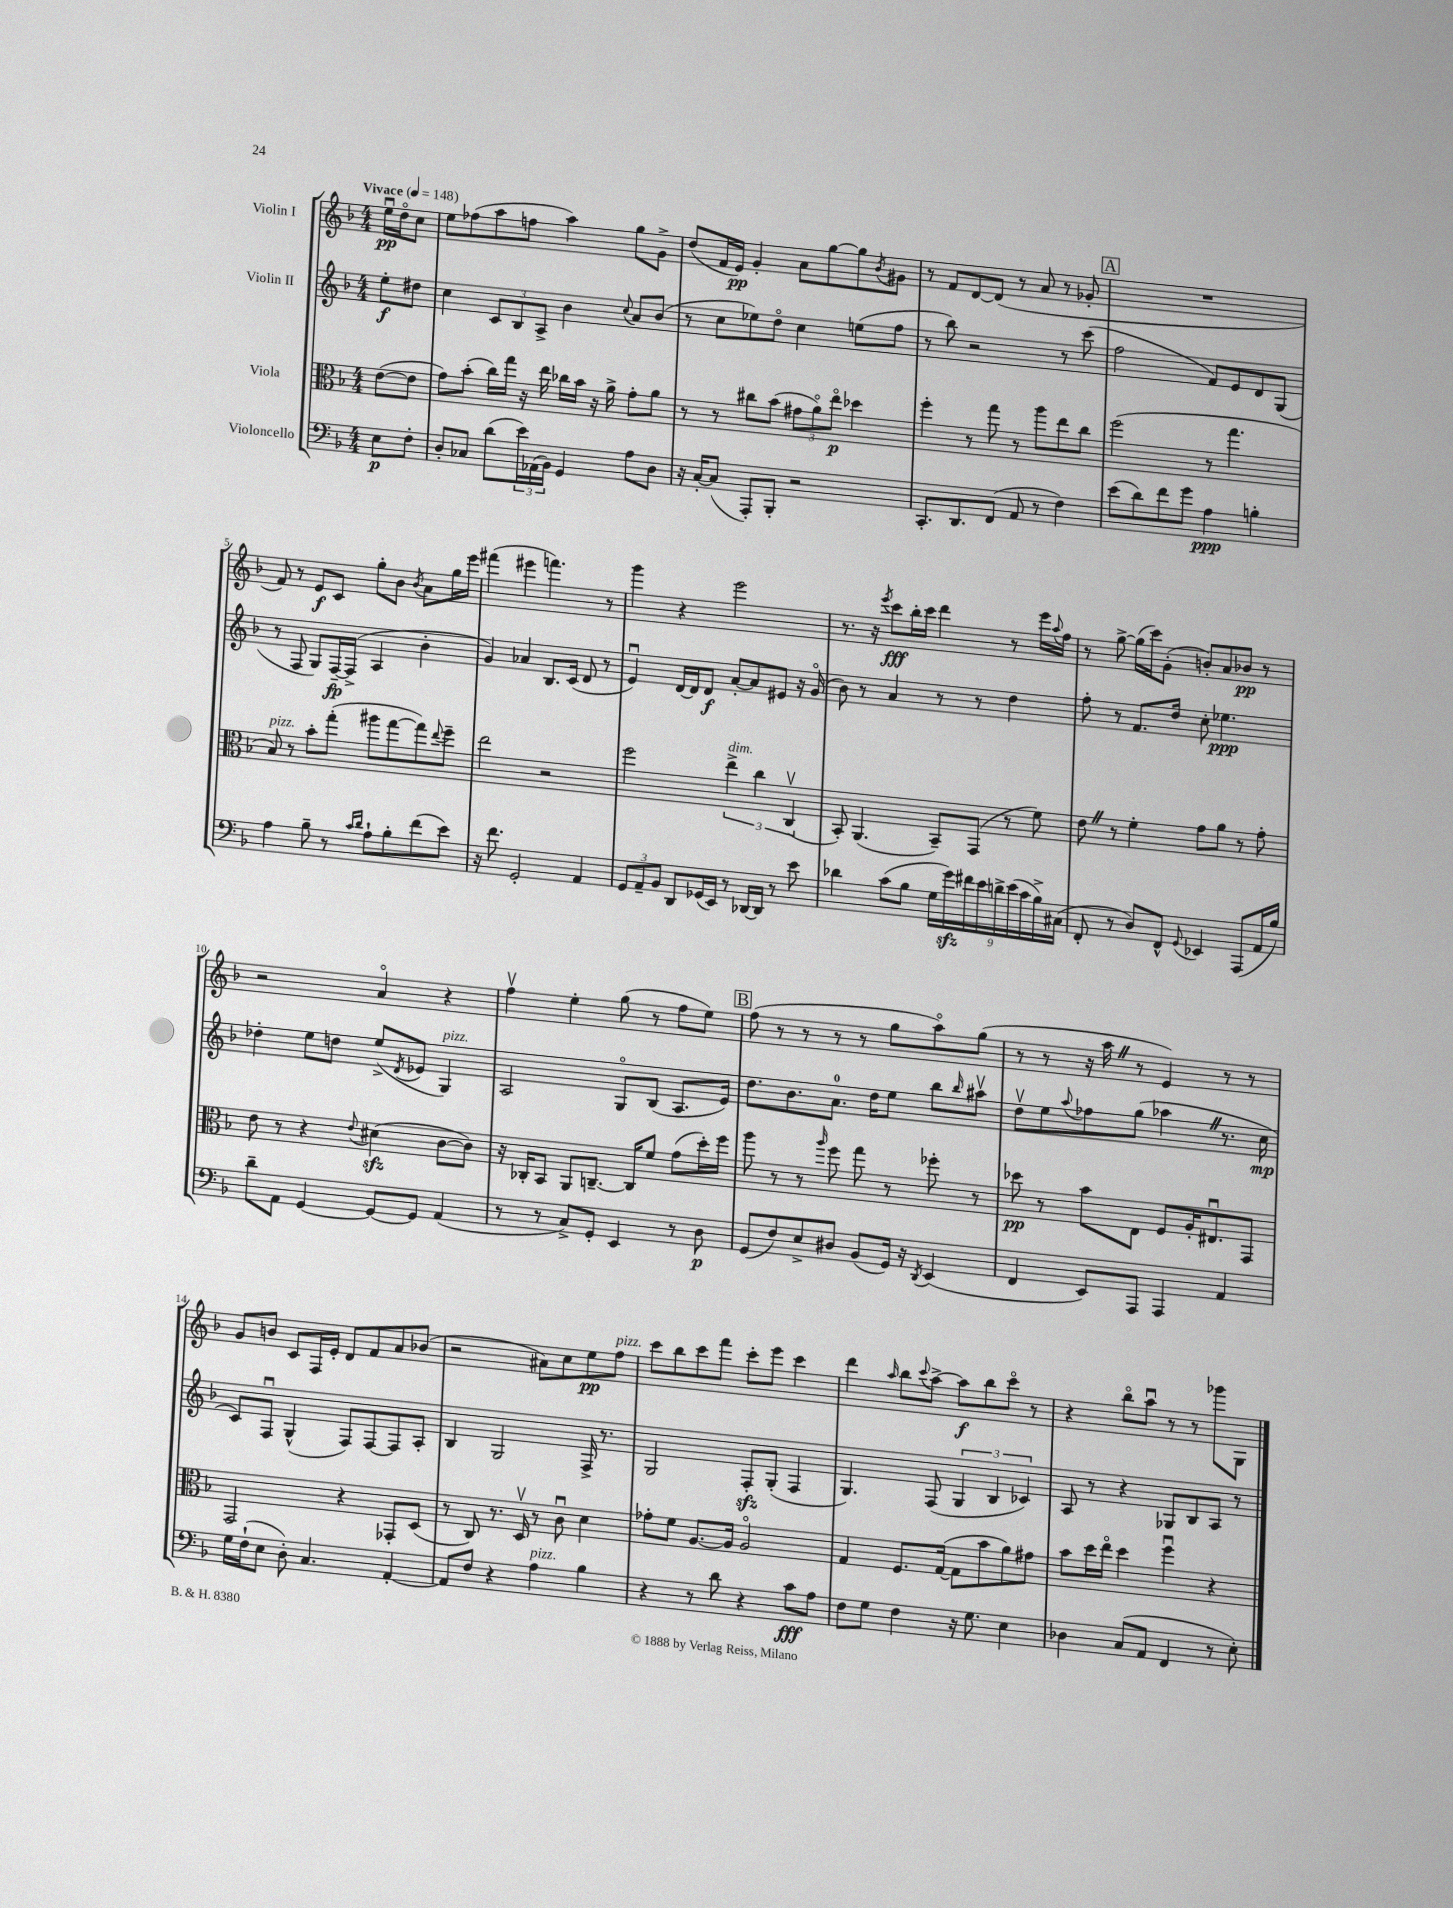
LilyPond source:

<<
\new StaffGroup <<
\new Staff = "s0" \with { instrumentName = "Violin I" } {
    \clef treble \key f \major \numericTimeSignature \time 4/4 \partial 4 \tempo "Vivace" 4 = 148
    e''16\downbow\pp d''16\flageolet c''8 |
    e''8 fes''8( a''8 f''8 a''4) g''8 g'8-> |
    d''8( f'16 e'16\pp) g'4-. a'8 g''8~ g''8 \acciaccatura { bes'8 } gis'8 |
    r8 f'8 d'8~ d'8( r8 a'8 r8 ges'8-. |
    \mark \markup { \box "A" } R1 |
    f'8) r8 e'8\f c'8 g''8-. bes'8 \acciaccatura { bes'8 } a'8 g''16 e'''16 |
    fis'''4( eis'''4 f'''4.) r8 |
    g'''4 r4 e'''2 |
    r8. r16 \acciaccatura { e'''8 } c'''8\fff bes''16-. c'''16 d'''4 r8 e'''16 \appoggiatura { a''8 } f''16 |
    r8 g''8~-> g''16( c'''16) g'8-.( b'8-.) a'8 bes'8\pp r8 |
    r2 a'4\flageolet r4 |
    f''4\upbow e''4-. g''8( r8 f''8 e''8) |
    \mark \markup { \box "B" } f''8( r8 r8 r8 r8 g''8 a''8\flageolet) g''8( |
    r8 r8 r16 a''16 \once \override BreathingSign.text = \markup { \musicglyph "scripts.caesura.straight" } \breathe r8 e'4) r8 r8 |
    g'8 b'8 c'8 f16 e'16-. d'8 f'8 a'8 bes'8( |
    r2 ais'8) c''8 e''8\pp f''8^\markup { \italic "pizz." } |
    c'''8 bes''8 c'''8 f'''8 c'''8-. e'''8 c'''4 |
    d'''4 \grace { a''16 } bes''8 \appoggiatura { c'''8 } a''8~-> a''8\f bes''8 c'''8\flageolet r8 |
    r4 bes''8\flageolet a''8\downbow r8 r8 ges'''8 g8 \bar "|." |
}
\new Staff = "s1" \with { instrumentName = "Violin II" } {
    \clef treble \key f \major \numericTimeSignature \time 4/4 \partial 4
    e''8-.\f dis''8 |
    c''4 \tuplet 3/2 { c'8 bes8 a8-> } bes'4 \appoggiatura { c''8 } a'8 bes'8( |
    r8 c''8 ees''8) d''8\flageolet c''4 e''8( f''8 |
    r8 bes''8) r2 r8 c'''8( |
    \mark \markup { \box "A" } f''2 f'8) e'8 d'8 g8( |
    r8 f8 g8) f16~--\fp f16->( a4 bes'4-. |
    g'4) aes'4 bes8. c'16( d'8 r8 |
    e'4\downbow) d'16~ d'16 d'8\f a'8~-. a'8 eis'8 r16 g'16\flageolet( |
    bes'8) r8 a'4 r8 r8 d''4 |
    f''8-. r8 f'8. d''16 c''8-. ees''4.\ppp |
    des''4-. e''8 d''8 e''8->( \acciaccatura { d'8 } ees'8 g4^\markup { \italic "pizz." }) |
    a2 g8\flageolet bes8( a8. e'16) |
    \mark \markup { \box "B" } d''8. bes'8. a'8.-0 d''16 e''8 bes''8 \grace { bes''16 } ais''8\upbow |
    d''8\upbow e''8 \appoggiatura { a''8 } fes''8 g''8( aes''4 \once \override BreathingSign.text = \markup { \musicglyph "scripts.caesura.straight" } \breathe r8. c''16\mp |
    c'8) f8\downbow g4-^( f8) f8~ f8 a8-. |
    bes4 g2 f16-> r8. |
    g2 f8-.\sfz g8-.( f4 |
    g4.) f8( \tuplet 3/2 { g4 bes4 ces'4) } |
    a8 r8 r4 ges8 bes8 a8 r8 \bar "|." |
}
\new Staff = "s2" \with { instrumentName = "Viola" } {
    \clef alto \key f \major \numericTimeSignature \time 4/4 \partial 4
    e'8~( e'8 |
    g'8) bes'8-.( c''16) g''16 r16 e''16 ces''16 bes'16 r16 a'16-> g'8-. a'8 |
    r8 r8 cis''8 bes'8( \tuplet 3/2 { gis'8 a'8\flageolet) e''8\flageolet\p } des''4 |
    f''4-. r8 g''8 r8 a''8 e''8 c''8 |
    \mark \markup { \box "A" } f''2( r8 g''4. |
    bes8^\markup { \italic "pizz." }) r8 bes'8-. g''8-.( ais''8 g''8~ g''8) \appoggiatura { e''8 } f''8-- |
    e''2 r2 |
    f''2 \tuplet 3/2 { e''4->^\markup { \italic "dim." } c''4 c4\upbow( } |
    bes,8-.) a,4.( bes,8--) g,8( r8 f'8) |
    e'8 \once \override BreathingSign.text = \markup { \musicglyph "scripts.caesura.straight" } \breathe r8 f'4-. g'8 a'8 r8 g'8-. |
    e'8 r8 r4 \appoggiatura { e'8 } dis'4\sfz( c'8~ c'8) |
    r16 ces16-. bes,8 a,8 c8.~-- c16 f'8 g'8( d''16-.) f''16 |
    \mark \markup { \box "B" } a''8 r8 r8 \grace { a''16 } f''8 g''8 r8 fes''8-. r8 |
    des''8\pp r8 bes'8 e8 f8 a16-. eis8.\downbow g,8 |
    g,2 r4 ges,8-. d8( |
    r8 c8) r8. d16\upbow r8 c'8\downbow d'4 |
    ges'8-. f'8 a8.~ a16 a2\flageolet |
    g4 f8. g16~( g8 bes'8 a'8) gis'8 |
    bes'8 d''16 e''16\flageolet d''4 f''4\downbow r4 \bar "|." |
}
\new Staff = "s3" \with { instrumentName = "Violoncello" } {
    \clef bass \key f \major \numericTimeSignature \time 4/4 \partial 4
    e8\p f8-. |
    d8-. ces8 d'8( \tuplet 3/2 { e'16) aes,16( bes,16) } g,4 a8 d8 |
    r16 c16~-. c8( a,,8-.) bes,,8-. r2 |
    c,8.-. d,8. f,8( a,8 r8 f4) |
    \mark \markup { \box "A" } e'8( d'8) f'8 g'8 a4\ppp b4-. |
    a4 bes8-- r8 \grace { c'16 d'16 } a8-! bes8-. f'8( e'8) |
    r16 f'8. g,2-. a,4 |
    \tuplet 3/2 { g,8 a,8-- bes,8 } d,8 ges,16( e,16) r8 des,16~ des,16 r8 e'8 |
    des'4 c'8( bes8 \tuplet 9/8 { g16 g'16\sfz) fis'16 e'16 d'16-> e'16( c'16 bes16->) cis16( } |
    f,8-. r8 d8) f,8-^ \appoggiatura { g,8 } ees,4 a,,8( a,16 bes16) |
    d'8-- a,8 g,4~ g,8~ g,8 a,4( |
    r8 r8 c8->) g,8-. e,4 r8 d8\p |
    \mark \markup { \box "B" } g,8( f8) e8-> dis8 bes,8( g,16) r16 \acciaccatura { d,8 } e,4( |
    f,4 e,8) a,,8 a,,4 a,4 |
    g16 f16-!( e8 d8-.) c4. a,4~-. |
    a,8 f8 r4 a4^\markup { \italic "pizz." } bes4 |
    r4 r8 d'8 r4 c'8\fff a8 |
    f8 g8 f4 r16 g8. e4 |
    des4 c8( a,8 f,4 r8 e8-.) \bar "|." |
}
>>
>>
